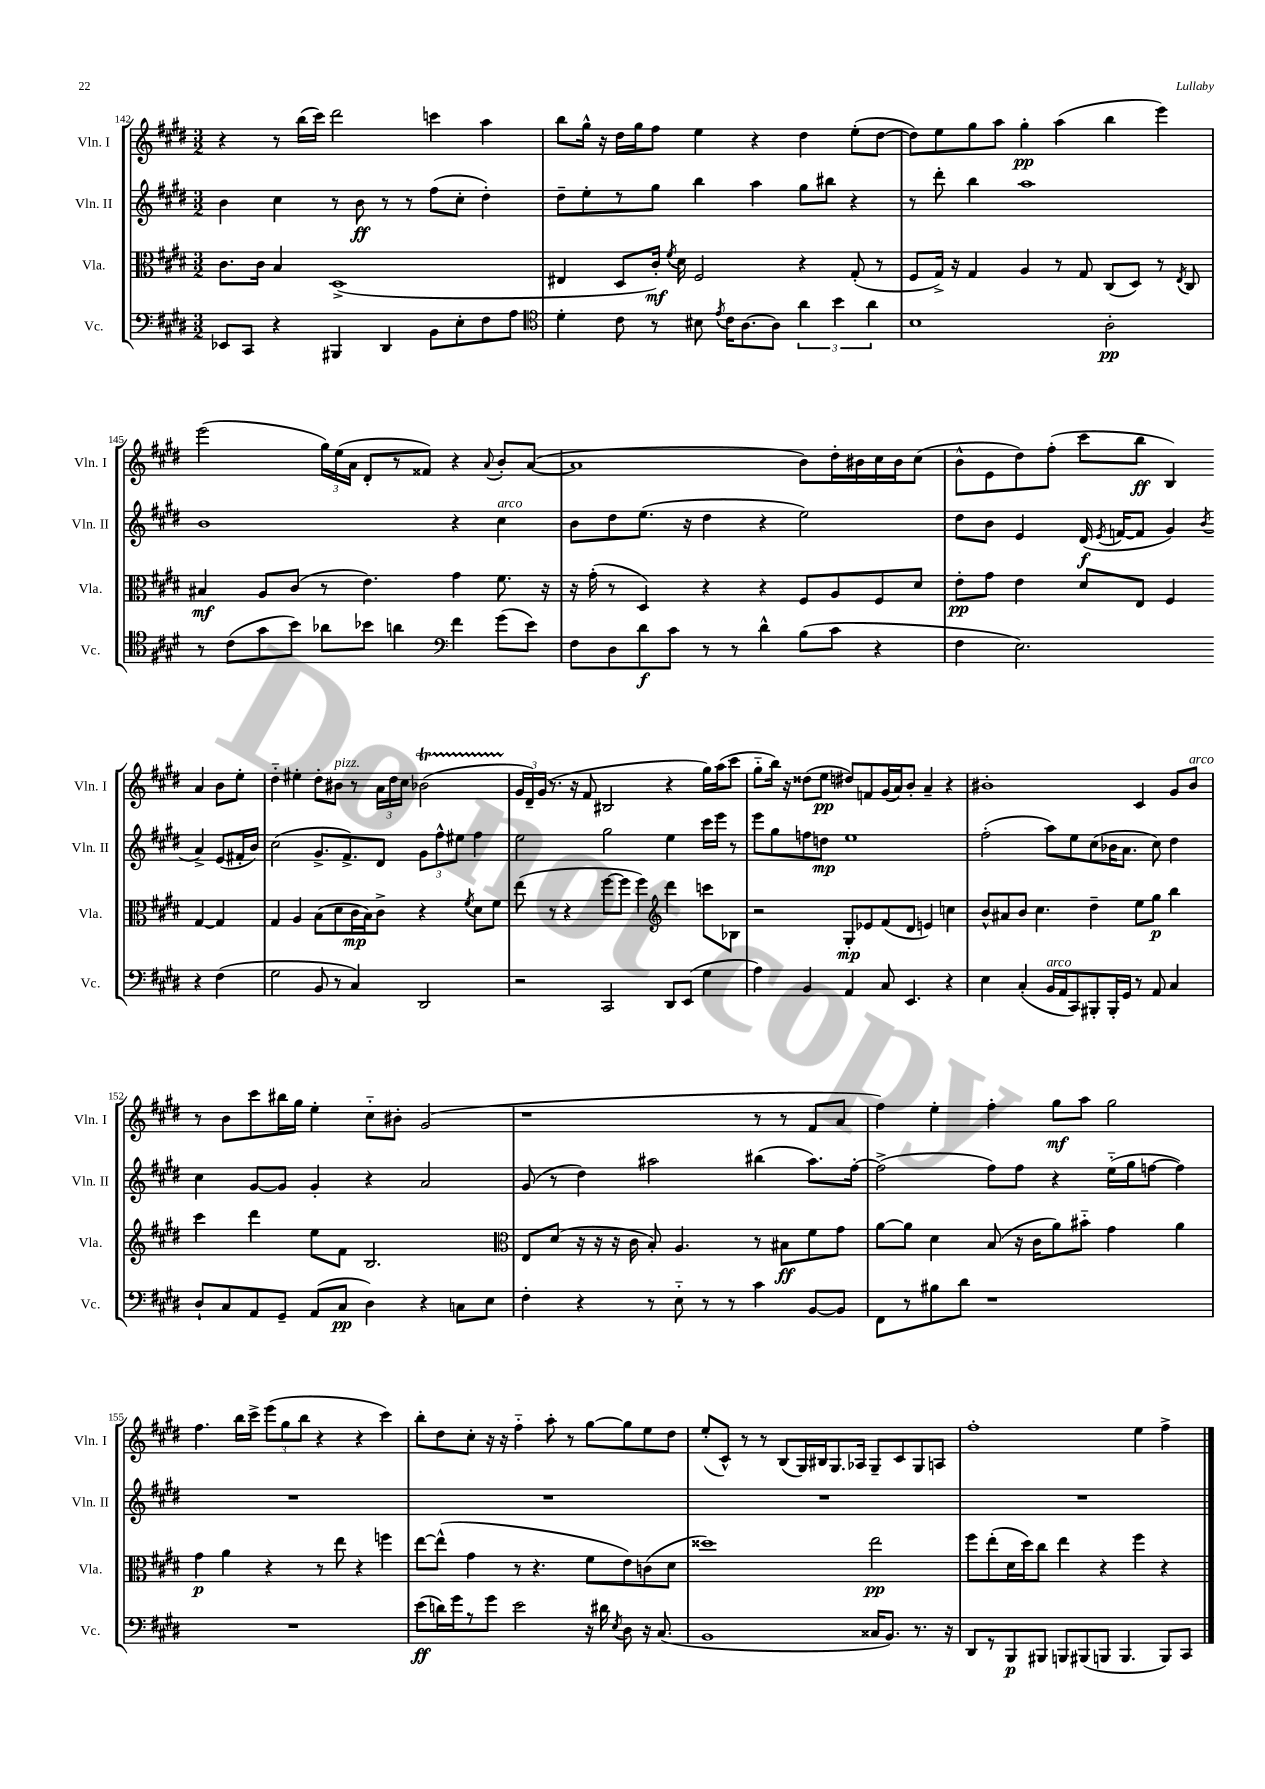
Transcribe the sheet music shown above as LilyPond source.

<<
\new StaffGroup <<
\new Staff = "s0" \with { instrumentName = "Vln. I" shortInstrumentName = "Vln. I" } {
    \clef treble \key e \major \numericTimeSignature \time 3/2
    \autoBeamOff r4 r8 b''16[( cis'''16]) dis'''2 c'''4 a''4 |
    b''8[ gis''16]-^ r16 dis''16[ gis''16 fis''8] e''4 r4 dis''4 e''8[-.( dis''8]~ |
    dis''8[) e''8 gis''8 a''8] gis''4-.\pp a''4( b''4 e'''4) |
    e'''2( \tuplet 3/2 { gis''16[) e''16( a'16] } dis'8[-. r8 fisis'8]) r4 \appoggiatura { a'8 } b'8[-. a'8]~( |
    a'1 b'8[) dis''16-. bis'16 cis''16 bis'16 cis''8]( |
    b'8[-^ e'8 dis''8) fis''8]-.( cis'''8[ b''8]\ff b4) a'4 b'8[ e''8]-. |
    dis''4-_ eis''4-. dis''8[-. bis'8]^\markup { \italic "pizz." } r8 \tuplet 3/2 { a'16[ dis''16 cis''16] } bes'2\startTrillSpan( |
    \tuplet 3/2 { gis'16[\stopTrillSpan dis'16--) gis'16]( } r8. r16 fis'8 bis2 r4 gis''16[) a''16( cis'''8] |
    gis''8[-_ b''16]) r16 disis''8[( e''8]\pp dis''8[) f'8 gis'16( a'16) b'8]-. a'4-- r4 |
    bis'1-. cis'4 gis'8[ bis'8]^\markup { \italic "arco" } |
    r8 b'8[ cis'''8 bis''16 gis''16] e''4-. cis''8[-_ bis'8]-. gis'2( |
    r1 r8 r8 fis'8[ a'8] |
    fis''4) e''4-. fis''4-. gis''8[\mf a''8] gis''2 |
    fis''4. b''16[ cis'''16]-> \tuplet 3/2 { e'''8[( gis''8 b''8] } r4 r4 cis'''4) |
    b''8[-. dis''8 cis''8]-. r16 r16 fis''4-_ a''8-. r8 gis''8[~ gis''8 e''8 dis''8] |
    e''8[-.( cis'8]-^) r8 r8 b8[( gis16) bis16 gis8. aes16] gis8[-- cis'8 gis8 a8] |
    fis''1-. e''4 fis''4-> \bar "|." |
}
\new Staff = "s1" \with { instrumentName = "Vln. II" shortInstrumentName = "Vln. II" } {
    \clef treble \key e \major \numericTimeSignature \time 3/2
    \autoBeamOff b'4 cis''4 r8 b'8\ff r8 r8 fis''8[( cis''8]-. dis''4-.) |
    dis''8[-- e''8-. r8 gis''8] b''4 a''4 gis''8[ bis''8] r4 |
    r8 dis'''8-. b''4 a''1 |
    b'1 r4 cis''4^\markup { \italic "arco" } |
    b'8[ dis''8 e''8.]( r16 dis''4 r4 e''2) |
    dis''8[ b'8] e'4 dis'16\f( \acciaccatura { e'8 } f'16[~ f'8] gis'4) \acciaccatura { b'8 } a'4-> e'8[( fis'16-. b'16]) |
    cis''2( gis'8.[-> fis'8.->) dis'8] \tuplet 3/2 { gis'8[ fis''8-^ eis''8] } fis''4 |
    e''2 gis''2 e''4 cis'''16[ e'''16] r8 |
    e'''8[ gis''8 f''8 d''8]\mp e''1 |
    fis''2-.( a''8[) e''8 cis''8( bes'16 a'8.] cis''8) dis''4 |
    cis''4 gis'8[~ gis'8] gis'4-. r4 a'2 |
    gis'8( r8 dis''4) ais''2 bis''4( ais''8.[) fis''16]~-. |
    fis''2->( fis''8[) fis''8] r4 e''16[-_( gis''16 f''8]~ f''4) |
    R1. |
    R1. |
    R1. |
    R1. \bar "|." |
}
\new Staff = "s2" \with { instrumentName = "Vla." shortInstrumentName = "Vla." } {
    \clef alto \key e \major \numericTimeSignature \time 3/2
    \autoBeamOff cis'8.[ cis'16] b4 dis1->( |
    eis4 dis8[ cis'16]-.\mf) \acciaccatura { fis'8 } dis'16 fis2 r4 gis8-.( r8 |
    fis8[ gis16]->) r16 gis4 a4 r8 gis8 cis8[( dis8]) r8 \acciaccatura { e8 } cis8 |
    bis4\mf a8[ cis'8]( r8 e'4.) gis'4 fis'8. r16 |
    r16 gis'16-.( r8 dis4) r4 r4 fis8[ a8 fis8 dis'8] |
    e'8[-.\pp gis'8] e'4 dis'8[ e8] fis4 gis4~ gis4 |
    gis4 a4 b8[( dis'8 cis'16\mp b16) cis'8]-> r4 \acciaccatura { fis'8 } dis'8[ fis'8] |
    e''8( r8 r4 fis''8[~ fis''8] fis''4) \clef treble dis'''4 c'''8[ bes8] |
    r2 gis8[-.\mp ees'8 fis'8( dis'8] e'4) c''4 |
    b'8[-^ ais'8 b'8] cis''4. dis''4-- e''8[ gis''8]\p b''4 |
    cis'''4 dis'''4 e''8[ fis'8] b2. |
    \clef alto e8[ dis'8]( r16 r16 r16 cis'16 b8-.) a4. r8 bis8[\ff fis'8 gis'8] |
    a'8[~ a'8] dis'4 b8( r16 cis'16[ a'8) bis'8]-_ gis'4 a'4 |
    gis'4\p a'4 r4 r8 e''8 r4 f''4 |
    e''8[~ e''8]-^( gis'4 r8 r4. fis'8[ e'8) c'8( dis'8] |
    disis''1) e''2\pp |
    fis''8[ e''8-.( dis'16 dis''16) cis''8] e''4 r4 fis''4 r4 \bar "|." |
}
\new Staff = "s3" \with { instrumentName = "Vc." shortInstrumentName = "Vc." } {
    \clef bass \key e \major \numericTimeSignature \time 3/2
    \autoBeamOff ees,8[ cis,8] r4 bis,,4 dis,4 b,8[ e8-. fis8 a8] |
    \clef tenor dis'4-. cis'8 r8 bis8 \acciaccatura { e'8 } cis'16[ a8.~ a8] \tuplet 3/2 { a'4 b'4 a'4 } |
    b1 a2-.\pp |
    r8 cis'8[( gis'8 b'8]) aes'8[ bes'8] a'4 \clef bass fis'4 gis'8[( e'8]) |
    fis8[ dis8 dis'8\f cis'8] r8 r8 dis'4-^ b8[( cis'8] r4 |
    fis4 e2.) r4 fis4( |
    gis2 b,8 r8 cis4) dis,2 |
    r2 cis,2 dis,8[ e,8]( gis4 |
    a4) b,4 a,4 cis8 e,4. r4 |
    e4 cis4-.( b,16[^\markup { \italic "arco" } a,16 cis,8) bis,,8-. bis,,16-. gis,16] r8 a,8 cis4 |
    dis8[-! cis8 a,8 gis,8]-- a,8[( cis8]\pp dis4) r4 c8[ e8] |
    fis4-. r4 r8 e8-_ r8 r8 cis'4 b,8[~ b,8] |
    fis,8[ r8 bis8 dis'8] r1 |
    R1. |
    e'8[\ff( d'16) gis'16 r8 gis'8] e'2 r16 dis'16 \acciaccatura { e8 } dis8 r16 cis8.( |
    b,1 cisis16[ b,8.]) r8. r16 |
    dis,8[ r8 b,,8\p bis,,8] b,,8[ bis,,8( b,,8] b,,4. b,,8[) cis,8] \bar "|." |
}
>>
>>
\layout { \context { \Score currentBarNumber = #142 } }
